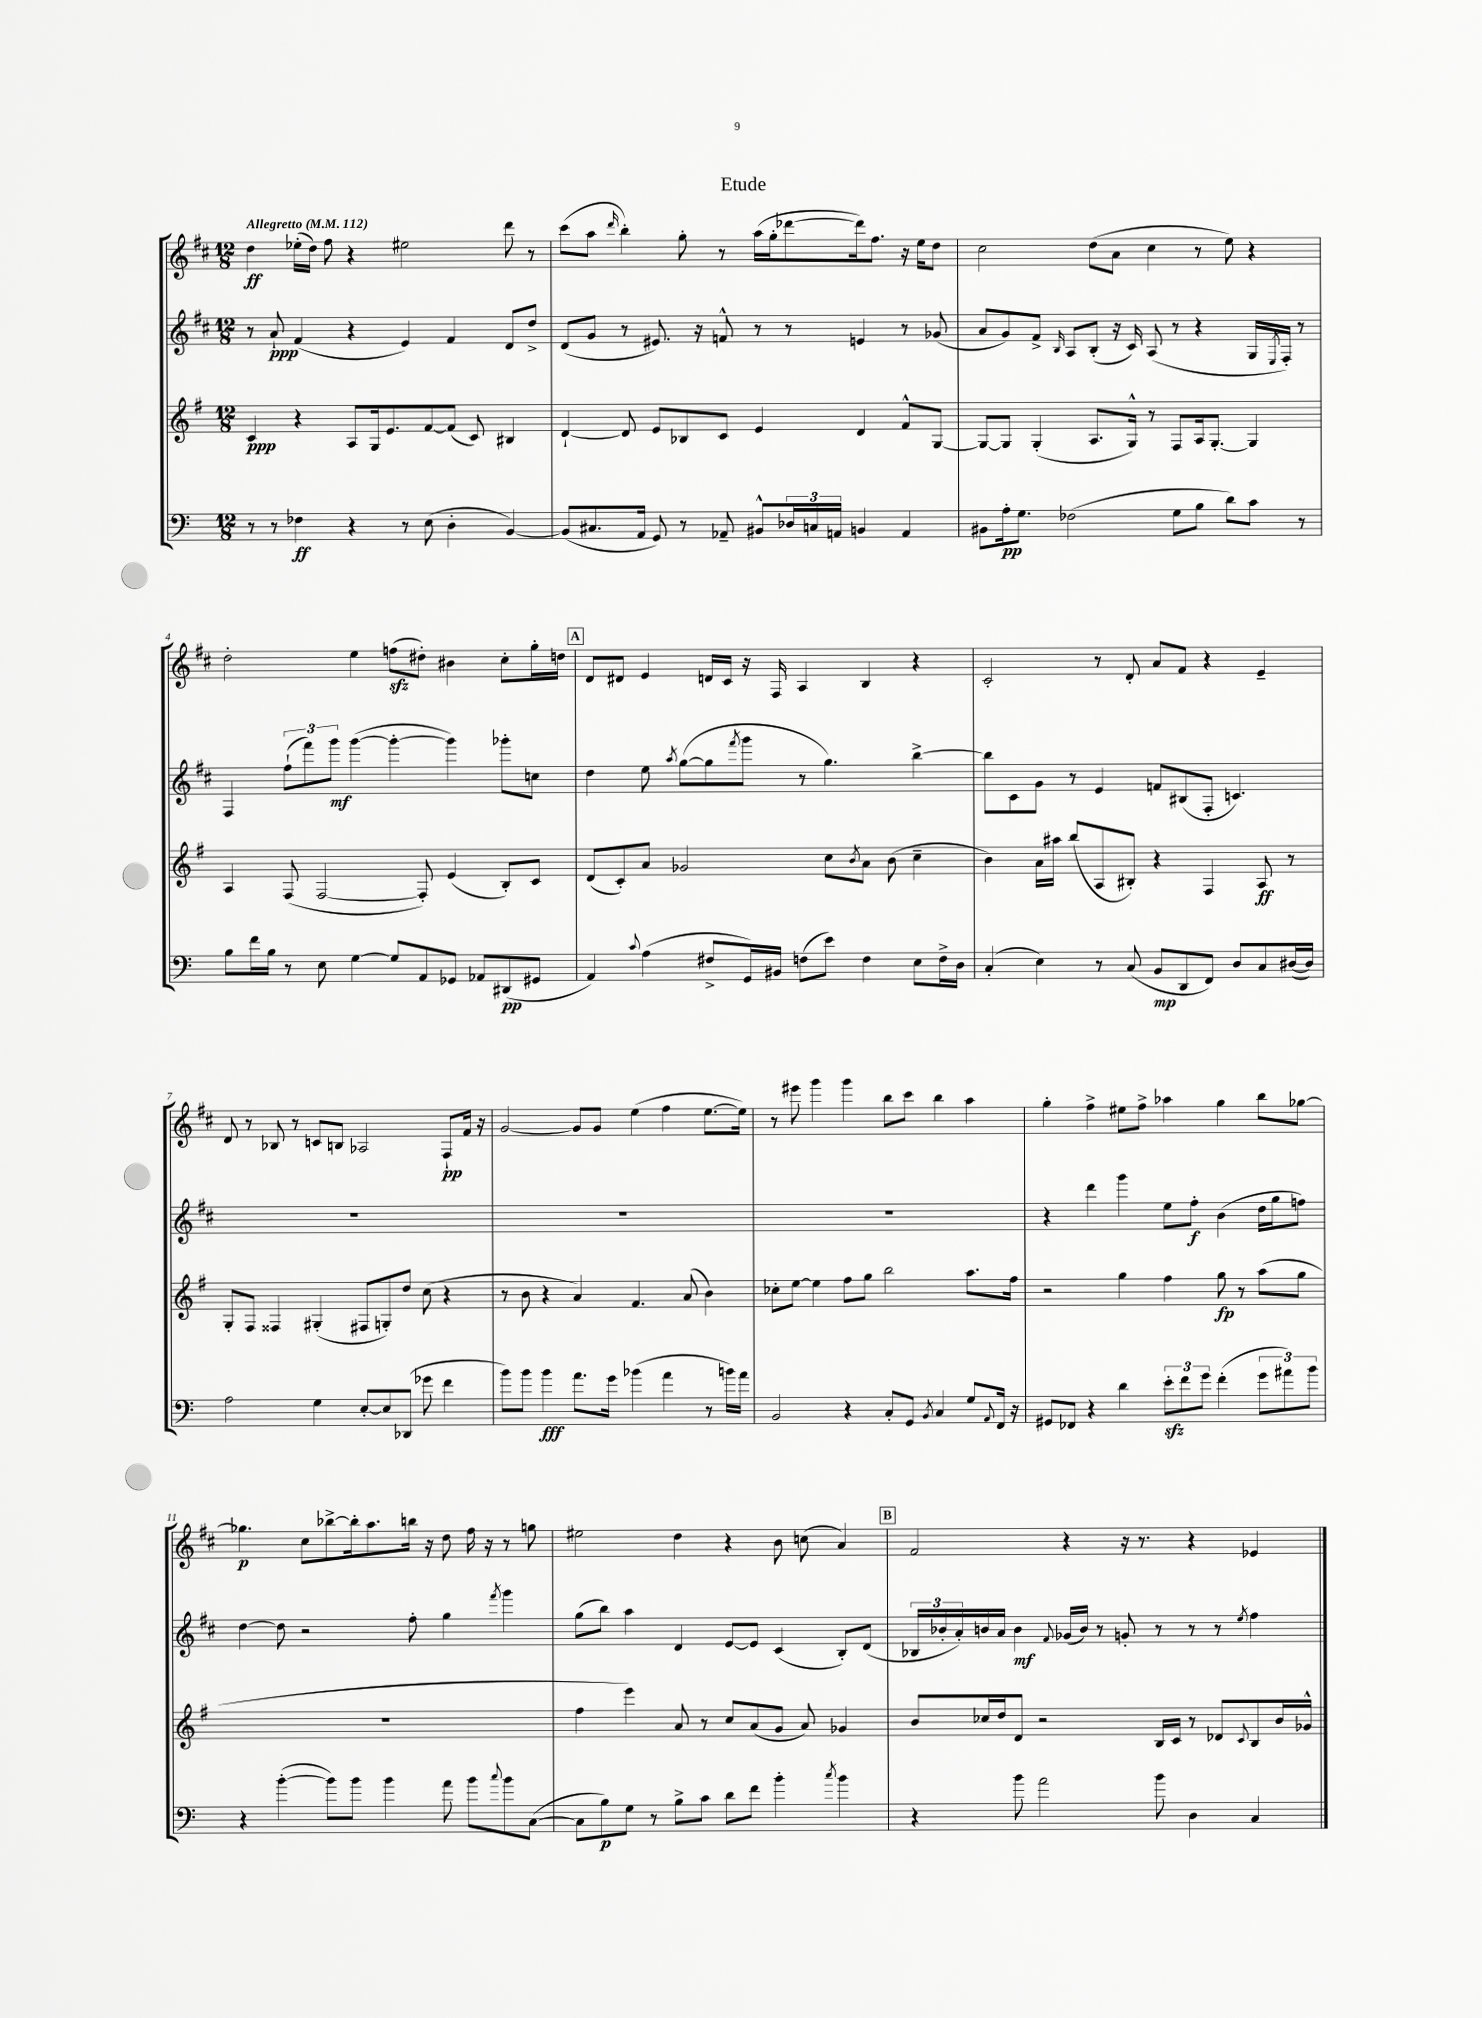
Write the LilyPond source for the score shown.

\header { title = "Etude" }
<<
\new StaffGroup <<
\new Staff = "s0" {
    \clef treble \key d \major \numericTimeSignature \time 12/8 \tempo "Allegretto" 4 = 112
    d''4\ff ees''16-.( d''16) fis''8 r4 eis''2 d'''8 r8 |
    cis'''8( a''8 \grace { d'''16 } b''4-.) g''8-. r8 a''16( g''16-. des'''8~ des'''16) fis''8. r16 e''16 d''8 |
    cis''2 d''8( a'8 cis''4 r8 e''8) r4 |
    d''2-. e''4 f''8\sfz( dis''8-.) bis'4 cis''8-. g''16-. d''16 |
    \mark \markup { \box "A" } d'8 dis'8 e'4 d'16 cis'16 r16 fis16 a4 b4 r4 |
    cis'2-. r8 d'8-. a'8 fis'8 r4 e'4-- |
    d'8 r8 bes8 r8 c'8 b8 aes2 fis8-!\pp fis'16 r16 |
    g'2~ g'8 g'8 e''4( fis''4 e''8.~ e''16) |
    r8 eis'''8 g'''4 g'''4 b''8 cis'''8 b''4 a''4 |
    g''4-. fis''4-> eis''8 fis''8-> aes''4 g''4 b''8 ges''8~ |
    ges''4.\p cis''8 bes''8~-> bes''16-. a''8. b''16 r16 d''8 fis''16 r16 r8 g''8 |
    eis''2 d''4 r4 b'8 c''8( a'4) |
    \mark \markup { \box "B" } fis'2 r4 r16 r8. r4 ees'4 \bar "|." |
}
\new Staff = "s1" {
    \clef treble \key d \major \numericTimeSignature \time 12/8
    r8 a'8-!\ppp fis'4( r4 e'4) fis'4 d'8 d''8-> |
    d'8( g'8 r8 eis'8.) r16 f'8-^ r8 r8 e'4 r8 ges'8( |
    a'8 g'8) fis'8-> \grace { b16 } a8 b8-.( r16 cis'16) a8( r8 r4 g16 \acciaccatura { e8 } fis16-.) r8 |
    fis4 \tuplet 3/2 { fis''8-!( fis'''8) g'''8\mf } g'''4~( g'''4~-. g'''4) ges'''8-. c''8 |
    \mark \markup { \box "A" } d''4 e''8 \acciaccatura { a''8 } g''8~( g''8 \acciaccatura { fis'''8 } g'''8 r8 g''4.) b''4~-> |
    b''8 cis'8 g'8 r8 e'4 f'8 bis8( fis8-. c'4.) |
    R1. |
    R1. |
    R1. |
    r4 d'''4 g'''4 e''8 fis''8-.\f b'4( d''16 g''16 f''8) |
    d''4~ d''8 r2 fis''8-. g''4 \acciaccatura { fis'''8 } g'''4 |
    g''8( b''8) a''4 d'4 e'8~ e'8 cis'4( b8-.) d'8( |
    \mark \markup { \box "B" } \tuplet 3/2 { bes16 bes'16-. a'16-.) } b'16 a'16 b'4\mf \appoggiatura { fis'8 } ges'16( b'16) r8 g'8-. r8 r8 r8 \acciaccatura { e''8 } fis''4 \bar "|." |
}
\new Staff = "s2" {
    \clef treble \key g \major \numericTimeSignature \time 12/8
    c'4\ppp r4 a8 g16 e'8. fis'8~ fis'8( c'8) bis4 |
    d'4~-! d'8 e'8 bes8 c'8 e'4 d'4 fis'8-^ g8~ |
    g8~ g8 g4-.( a8. g16-^) r8 fis8 a16 g8.~-. g4 |
    a4 fis8( fis2~ fis8-.) e'4( b8-.) c'8 |
    \mark \markup { \box "A" } d'8( c'8-.) a'8 ges'2 c''8 \acciaccatura { b'8 } a'8 b'8( c''4-- |
    b'4) a'16 ais''16 b''8( a8 bis8-.) r4 fis4 a8\ff r8 |
    g8-. fis8 fisis4 gis4-.( fis8 g8-.) d''8 c''8( r4 |
    r8 b'8 r4 a'4) fis'4. a'8( b'4) |
    ces''8-. e''8~ e''4 fis''8 g''8 b''2 a''8. fis''16 |
    r2 g''4 fis''4 g''8\fp r8 a''8( g''8 |
    R1. |
    fis''4 e'''4) a'8 r8 c''8 a'8( g'8 a'8) ges'4 |
    \mark \markup { \box "B" } b'8 ces''16 d''16 d'8 r2 b16 c'16 r8 des'8 \appoggiatura { c'8 } b8 b'16 ges'16-^ \bar "|." |
}
\new Staff = "s3" {
    \clef bass \key c \major \numericTimeSignature \time 12/8
    r8 r8 fes4\ff r4 r8 e8( d4-. b,4~) |
    b,8( cis8. a,16 g,8) r8 aes,8-- bis,8-^ \tuplet 3/2 { des16 c16 a,16 } b,4 a,4 |
    bis,8 a16-.\pp g8. fes2( g8 b8 d'8) c'8 r8 |
    b8 f'16 b16 r8 e8 g4~ g8 a,8 ges,8 aes,8 dis,8\pp( gis,8 |
    \mark \markup { \box "A" } a,4) \appoggiatura { c'8 } a4( fis8-> g,16) bis,16 f8( e'8) f4 e8 f16-> d16 |
    c4-.( e4) r8 c8( b,8\mp d,8 f,8) d8 c8 dis16~( dis16) |
    a2 g4 e8~-. e8 des,8( ges'8 f'4 |
    b'8) b'8 b'4\fff a'8. g'16 bes'4( a'4 r8 b'16) a'16 |
    b,2 r4 c8-. g,8 \acciaccatura { b,8 } c4 g8 \appoggiatura { a,8 } f,16 r16 |
    gis,8 fes,8 r4 d'4 \tuplet 3/2 { e'8-.\sfz f'8 g'8 } f'4-.( \tuplet 3/2 { g'8 ais'8) b'8 } |
    r4 b'4~-.( b'8) b'8 b'4 a'8 b'8 \appoggiatura { c''8 } b'8 c8~( |
    c8 b8\p) g8 r8 b8-> c'8 d'8 f'8 b'4-. \acciaccatura { c''8 } b'4 |
    \mark \markup { \box "B" } r4 b'8 a'2 b'8 d4 c4 \bar "|." |
}
>>
>>
